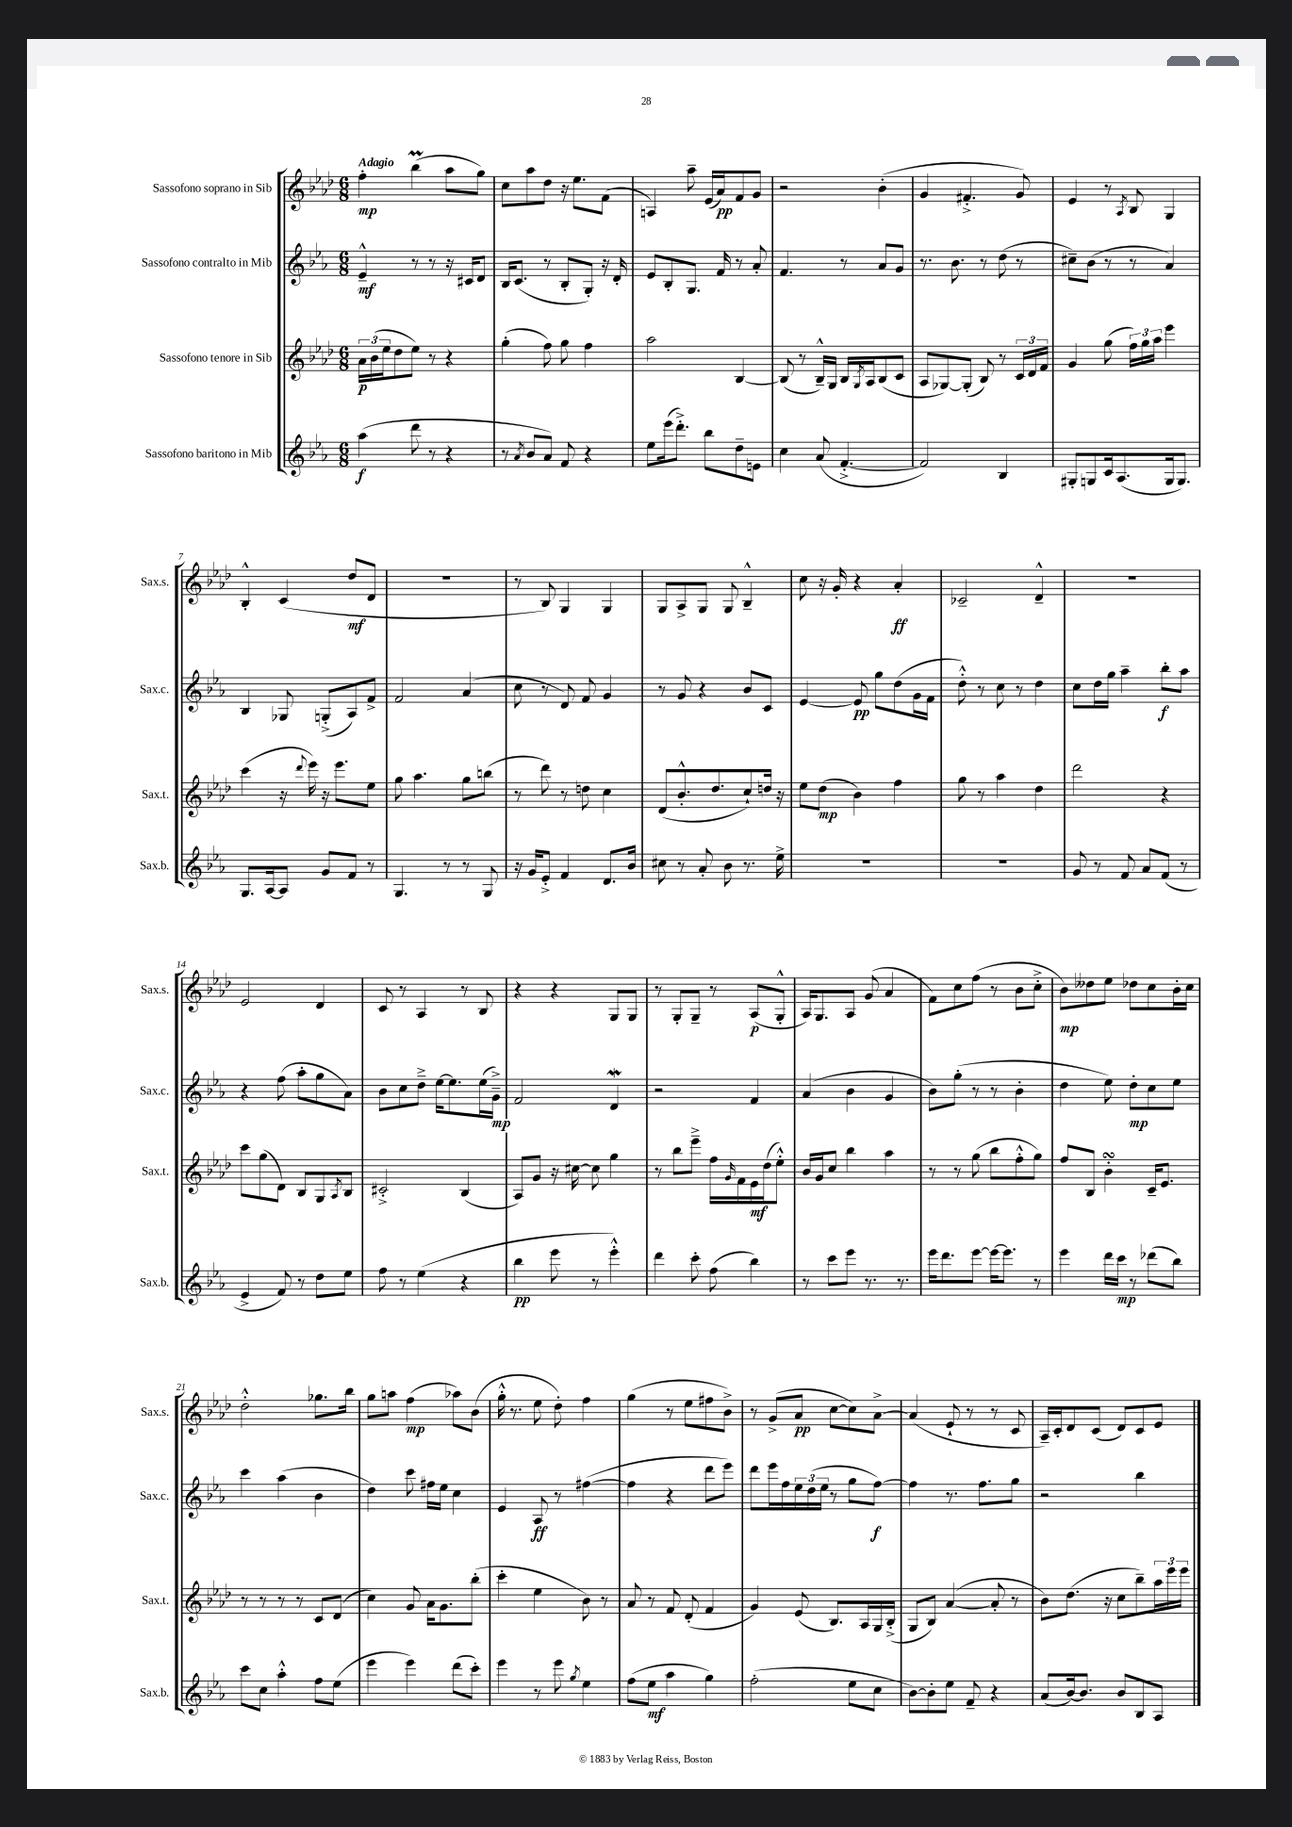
<<
\new StaffGroup <<
\new Staff = "s0" \with { instrumentName = "Sassofono soprano in Sib" shortInstrumentName = "Sax.s." } {
    \clef treble \key aes \major \numericTimeSignature \time 6/8 \tempo "Adagio"
    f''4-.\mp bes''4\prall( aes''8 g''8) |
    c''8 aes''8 des''8 r16 ees''8. f'8( |
    a4) aes''8-- ees'16( aes'16\pp) f'8 g'8 |
    r2 bes'4-.( |
    g'4 fis'4.-.-> g'8) |
    ees'4 r8 \acciaccatura { aes8 } bes8 g4 |
    bes4-.-^ c'4( des''8\mf des'8 |
    R2. |
    r8 bes8) g4 g4 |
    g8 aes8-> g8 g8 bes4---^ |
    c''8 r16 g'16-. r4 aes'4-.\ff |
    ces'2-- des'4---^ |
    R2. |
    ees'2 des'4 |
    c'8 r8 aes4 r8 bes8 |
    r4 r4 g8 g8 |
    r8 g8-. g8-- r8 aes8\p( g8-.-^ |
    aes16) g8. aes8 g'8( aes'4 |
    f'8) c''8 f''8( r8 bes'8 c''8-.-> |
    bes'8\mp) deses''8 ees''8 des''8 c''8 bes'16-. c''16 |
    des''2-.-^ ges''8. bes''16 |
    g''8 a''8 f''4\mp( aes''8) bes'8( |
    g''16-.-^ r8. ees''8 des''8-.) f''4 |
    g''4( r8 ees''8 fis''8 bes'8->) |
    r8 g'8->( aes'8\pp c''8~ c''8) aes'8~-> |
    aes'4( ees'8-! r8 r8 c'8 |
    aes16--) c'16-. des'8 c'8( des'8) c'8 ees'8 \bar "|." |
}
\new Staff = "s1" \with { instrumentName = "Sassofono contralto in Mib" shortInstrumentName = "Sax.c." } {
    \clef treble \key ees \major \numericTimeSignature \time 6/8
    ees'4---^\mf r8 r8 r16 cis'16 d'8 |
    bes16 c'8.( r8 bes8-. g8-.) r16 d'16-. |
    ees'8 bes8-. g8. f'16 r8 aes'8-. |
    f'4. r8 aes'8 g'8 |
    r8. bes'8. r8 d''8( r8 |
    cis''8--) bes'8( r8 r8 aes'4) |
    bes4 ges8 g8-.->( aes8) f'8-> |
    f'2 aes'4( |
    c''8 r8 d'8) f'8 g'4 |
    r8 g'8 r4 bes'8 c'8 |
    ees'4~ ees'8\pp g''8 d''8( g'16 f'16 |
    d''8-.-^) r8 c''8 r8 d''4 |
    c''8 d''16 g''16 aes''4-- bes''8-.\f aes''8 |
    r4 f''8( aes''8-. g''8 aes'8) |
    bes'8 c''8 d''8---> ees''16~ ees''8. ees''16( g'16--->\mp) |
    f'2 d'4\mordent |
    r2 f'4 |
    aes'4( bes'4 g'4 |
    bes'8) g''8-.( r8 r8 bes'4-. |
    d''4 ees''8) d''8-.\mp c''8 ees''8 |
    c'''4 aes''4( bes'4 |
    d''4) c'''8 fis''16 ees''16 c''4 |
    ees'4 aes8\ff r8 fis''4~( |
    fis''4 r4 d'''8 ees'''8) |
    d'''8 ees'''16 f''16 \tuplet 3/2 { ees''16 d''16( ees''16 } r8 g''8 f''8~\f) |
    f''4 r8. f''8. g''8 |
    r2 bes''4 \bar "|." |
}
\new Staff = "s2" \with { instrumentName = "Sassofono tenore in Sib" shortInstrumentName = "Sax.t." } {
    \clef treble \key aes \major \numericTimeSignature \time 6/8
    \tuplet 3/2 { aes'16\p bes'16( ees''16 } des''8 ees''8) r8 r4 |
    g''4-.( f''8) g''8 f''4 |
    aes''2 bes4~ |
    bes8( r8 bes16---^) g16 bes16 \acciaccatura { g8 } aes16 bes8( c'8 |
    aes8 ges8~) ges8-.( bes8) r8 \tuplet 3/2 { c'16 des'16 f'16 } |
    g'4 g''8( \tuplet 3/2 { f''16) g''16 aes''16 } ees'''4 |
    c'''4( r16 \appoggiatura { des'''8 } ees'''16) r16 ees'''8. ees''8 |
    g''8 aes''4. g''8 b''8( |
    r8 des'''8) r8 d''8 c''4 |
    des'8( bes'8.-.-^ des''8. c''8-!) d''16 r16 |
    ees''8 des''8\mp( bes'4) f''4 |
    g''8 r8 aes''4 des''4 |
    des'''2 r4 |
    c'''8 g''8( des'8) bes8 g8 \acciaccatura { aes8 } bes8 |
    cis'2-.-> bes4( |
    aes8) g'8 r16 cis''16~ cis''8 g''4 |
    r8 bes''8 ees'''8---> f''16 \grace { g'16 } f'16 ees'16\mf des''16( ees''8-.-^) |
    bes'16 g'16 c''8 bes''4 aes''4 |
    r8 r8 g''8( bes''8 f''8-.-^ g''8) |
    f''8 bes8 bes'4-.\turn c'16-- ees'8. |
    r8 r8 r8 r8 c'8 des'8( |
    c''4) g'8 aes'16 g'8. bes''8-.( |
    c'''4-. ees''4 bes'8) r8 |
    aes'8 r8 f'8 des'8-.( f'4 |
    g'4) ees'8( bes8.) aes16 g16 bes16-.->( |
    g8 bes8) aes'4~( aes'8-. r8 |
    bes'8) des''8.( r16 c''8 bes''8--) \tuplet 3/2 { aes''16 ees'''16 ees'''16 } \bar "|." |
}
\new Staff = "s3" \with { instrumentName = "Sassofono baritono in Mib" shortInstrumentName = "Sax.b." } {
    \clef treble \key ees \major \numericTimeSignature \time 6/8
    aes''4\f( d'''8 r8 r4 |
    r8 \acciaccatura { aes'8 } bes'8 aes'8) f'8 r4 |
    ees''8 ees'''16( d'''8.-.->) bes''8 d''8-- e'8 |
    c''4 aes'8( f'4.~-.-> |
    f'2) bes4 |
    gis8-. g8 c'16 aes8.( g16 g8.) |
    g8. aes16~ aes8 g'8 f'8 r8 |
    g4. r8 r8 g8 |
    r16 g'16 ees'8-.-> f'4 d'8. bes'16 |
    cis''8 r8 aes'8-. bes'8 r8. ees''16-> |
    R2. |
    R2. |
    g'8 r8 f'8 aes'8 f'8( r8 |
    ees'4-> f'8) r8 d''8 ees''8 |
    f''8 r8 ees''4( r4 |
    bes''4\pp ees'''8 r8 ees'''4-.-^) |
    d'''4 c'''8-. f''8( bes''4) |
    r8 c'''8 ees'''8 r8. r8. |
    ees'''16 d'''8. ees'''8~ ees'''16~ ees'''8. r8 |
    ees'''4 d'''16 c'''16\mp r8 des'''8( bes''8) |
    c'''8 c''8 aes''4-.-^ f''8 ees''8( |
    ees'''4 ees'''4) d'''8( c'''8-.) |
    ees'''4 r8 ees'''8 \acciaccatura { g''8 } ees''4 |
    f''8( ees''8\mf aes''4 g''4) |
    f''2-.( ees''8 c''8 |
    bes'8~) bes'8-. ees''8 f'8-- r4 |
    aes'8( bes'16~) bes'8. bes'8 bes8 aes8 \bar "|." |
}
>>
>>
